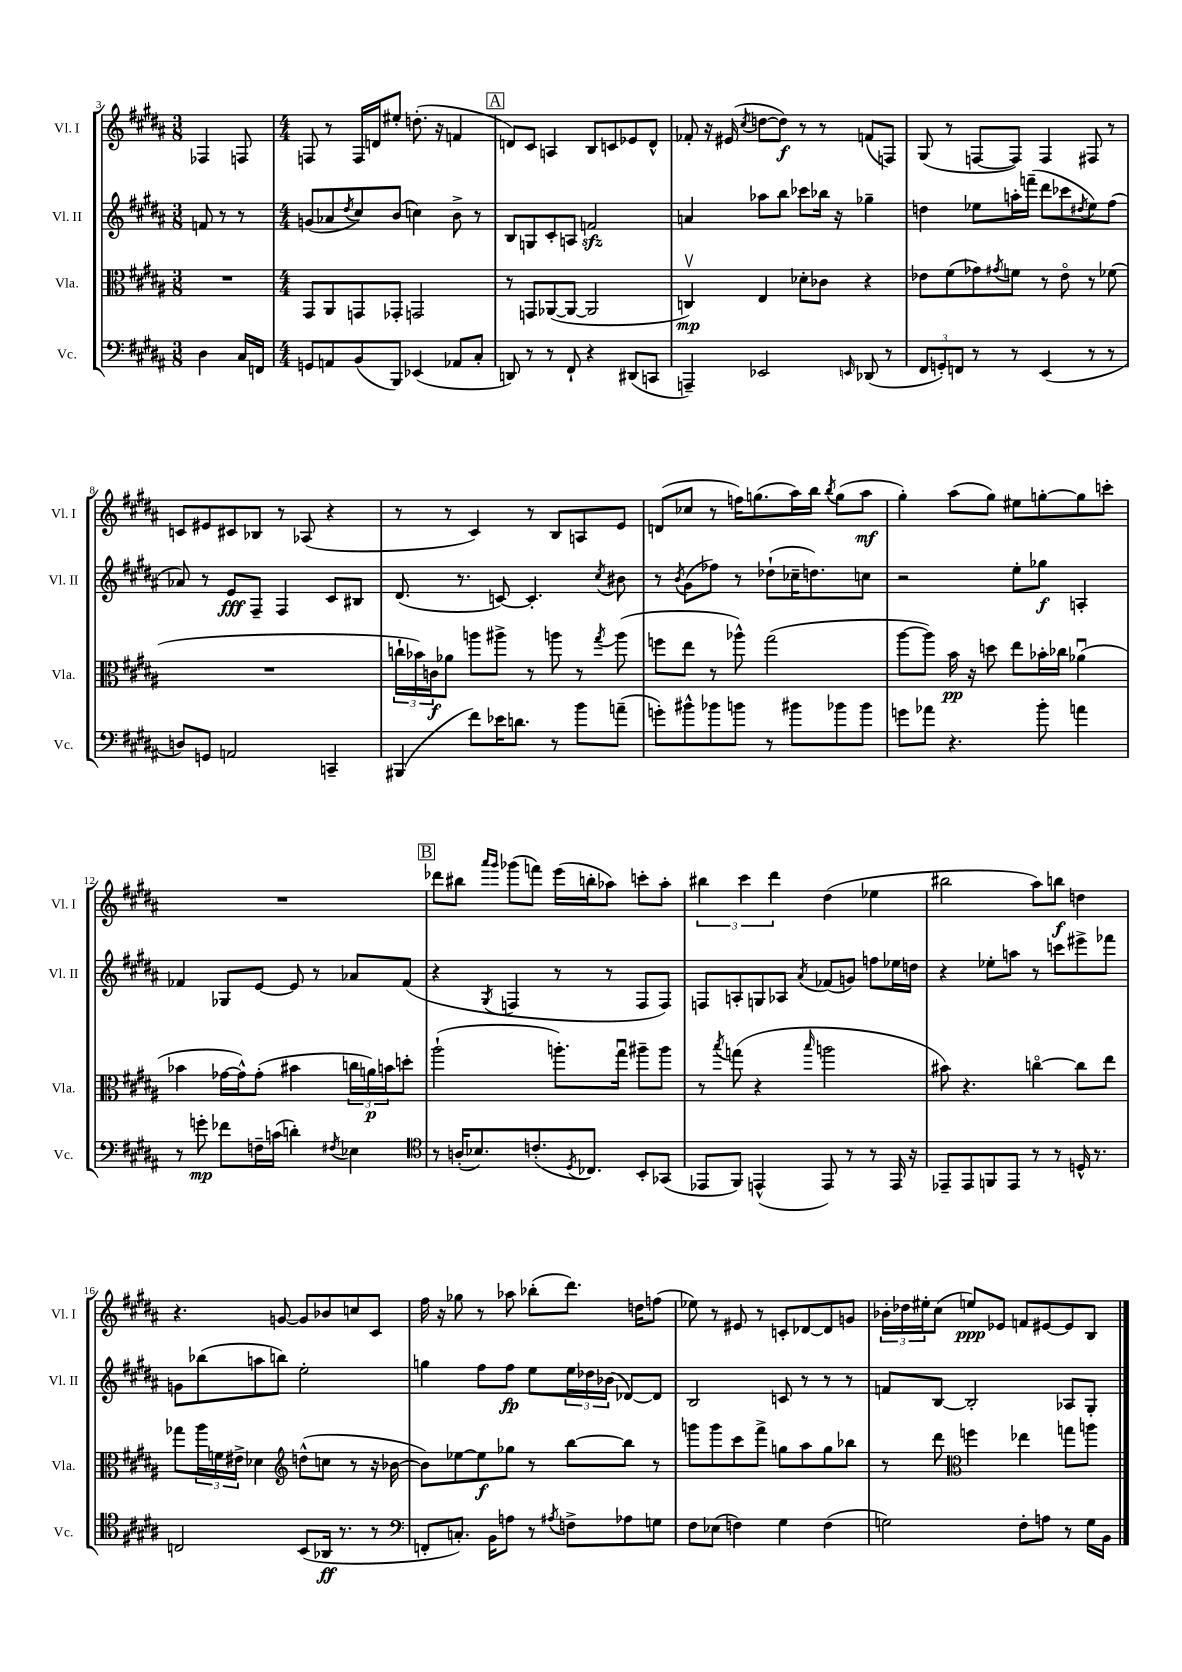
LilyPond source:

<<
\new StaffGroup <<
\new Staff = "s0" \with { instrumentName = "Vl. I" shortInstrumentName = "Vl. I" } {
    \clef treble \key b \major \numericTimeSignature \time 3/8
    fes4 f8 |
    \numericTimeSignature \time 4/4 f8 r8 f16 d'16 eis''8-. d''8.-.( r16 f'4 |
    \mark \markup { \box "A" } d'8) cis'8 a4 b8 c'8 ees'8 d'8-^ |
    fes'8-. r16 eis'16( \acciaccatura { cis''8 } d''8~ d''8\f) r8 r8 f'8( f8) |
    gis8( r8 f8~ f8) f4 fis8 r8 |
    c'8 eis'8 cis'8 bes8 r8 aes8( r4 |
    r8 r8 cis'4) r8 b8 a8 e'8 |
    d'8( ces''8 r8 f''16) g''8.( ais''16) b''16 \acciaccatura { b''8 } g''8( ais''8\mf |
    gis''4-.) ais''8( gis''8) eis''8 g''8~-. g''8 c'''8-. |
    R1 |
    \mark \markup { \box "B" } des'''8 bis''8 \grace { ais'''16 gis'''16 } ges'''8( f'''8) e'''16( b''16-. aes''8) c'''8-. aes''8-. |
    \tuplet 3/2 { bis''4 cis'''4 dis'''4 } dis''4( ees''4 |
    bis''2 ais''8) b''8\f d''4 |
    r4. g'8~ g'8 bes'8 c''8 cis'8 |
    fis''16 r16 ges''8 r8 aes''8 bes''8-.( dis'''8.) d''16 f''8( |
    ees''8) r8 eis'8 r8 c'8-. des'8~ des'8 g'8 |
    \tuplet 3/2 { bes'16-. des''16 eis''16-. } cis''8( e''8\ppp) ees'8 f'8 eis'8~ eis'8 b8 \bar "|." |
}
\new Staff = "s1" \with { instrumentName = "Vl. II" shortInstrumentName = "Vl. II" } {
    \clef treble \key b \major \numericTimeSignature \time 3/8
    f'8 r8 r8 |
    \numericTimeSignature \time 4/4 g'8( aes'8 \acciaccatura { dis''8 } cis''8) b'8( c''4) b'8-> r8 |
    \mark \markup { \box "A" } b8 g8 cis'8-. a8 f'2\sfz |
    a'4 aes''8 b''8 ces'''8 bes''16 r16 ges''4-- |
    d''4 ees''8 a''16-. f'''16--( dis'''8 ces'''8 \acciaccatura { dis''8 } ees''8) fis''8( |
    aes'8) r8 e'8\fff fis8-- fis4 cis'8 bis8 |
    dis'8.( r8. c'8~) c'4.-. \acciaccatura { cis''8 } bis'8 |
    r8 \acciaccatura { b'8 } gis'8( fes''8) r8 des''8-!( ces''16-- d''8.) c''8 |
    r2 e''8-. ges''8\f a4-. |
    fes'4 ges8 e'8~ e'8 r8 aes'8 fes'8( |
    \mark \markup { \box "B" } r4 \acciaccatura { gis8 } f4 r8 r8 f8 f8) |
    f8 a8-. g8 aes8 \acciaccatura { ais'8 } fes'8( g'8) f''8 ees''16 d''16 |
    r4 ees''8-. a''8 r8 c'''8 eis'''8-> fes'''8 |
    g'8 bes''8( a''8 b''8) e''2-. |
    g''4 fis''8 fis''8\fp e''8 \tuplet 3/2 { e''16 des''16 bes'16( } des'8~) des'8 |
    b2 c'8 r8 r8 r8 |
    f'8 b8~ b2-. aes8 gis8-. \bar "|." |
}
\new Staff = "s2" \with { instrumentName = "Vla." shortInstrumentName = "Vla." } {
    \clef alto \key b \major \numericTimeSignature \time 3/8
    R4. |
    \numericTimeSignature \time 4/4 gis,8 ais,8 g,8 ges,8-. g,2 |
    \mark \markup { \box "A" } r8 g,8 aes,8~( aes,8~ aes,2 |
    c4\upbow\mp) e4 des'8-. ces'8 r4 |
    ees'8 fis'8( ges'8) \acciaccatura { gis'8 } f'8 r8 ees'8\flageolet r8 fes'8( |
    R1 |
    \tuplet 3/2 { c''16-! bes'16) c'16\f } aes'8 a''8 ais''8-> r8 a''8 r8 \acciaccatura { gis''8 } a''8( |
    f''8 e''8 r8 aes''8-^) gis''2( |
    ais''8~ ais''8) b'16\pp r16 d''8 e''8 bes'16-. ces''16 aes'4\downbow( |
    bes'4 ges'16~ ges'16-^) ges'8-.( bis'4 \tuplet 3/2 { c''16 a'16\p) b'16 } d''8-. |
    \mark \markup { \box "B" } ais''2-!( a''8.-.) gis''16\downbow ais''8-- ais''8 |
    r8 \acciaccatura { b''8 } g''8( r4 \grace { b''16 } a''2 |
    bis'8) r4. c''4~\flageolet c''8 e''8 |
    ges''8 \tuplet 3/2 { ais''16 f'16 eis'16-> } des'4 \clef treble d''8-^( c''8 r8 r16 bes'16~ |
    bes'8) ees''8~ ees''8\f ges''8 r8 b''8~ b''8 r8 |
    g'''8 g'''8 cis'''8 fis'''8-> g''8 ais''8 g''8 bes''8 |
    r8 dis'''8 \clef alto f''4 ees''4 g''8 a''8 \bar "|." |
}
\new Staff = "s3" \with { instrumentName = "Vc." shortInstrumentName = "Vc." } {
    \clef bass \key b \major \numericTimeSignature \time 3/8
    dis4 cis16 f,16 |
    \numericTimeSignature \time 4/4 g,8 a,8 b,8( b,,8) ees,4( aes,8 cis8-. |
    \mark \markup { \box "A" } d,8) r8 r8 fis,8-! r4 dis,8( c,8 |
    a,,4--) ees,2 \grace { e,16 } des,8( r8 |
    \tuplet 3/2 { fis,8 g,8-.) f,8 } r8 r8 e,4( r8 r8 |
    d8) g,8 a,2 c,4-- |
    bis,,4( fis'8) ees'16 d'8. r8 b'8 a'8--( |
    g'8-.) bis'8-^ bes'8 b'8 r8 bis'8 bes'8 bes'8 |
    g'8 aes'8 r4. b'8-. a'4 |
    r8 g'8-.\mp fes'8 f16-- c'16( d'4-.) \acciaccatura { fis8 } ees4 |
    \mark \markup { \box "B" } \clef tenor r8 a16-.( bes8.) c'8.-.( \acciaccatura { dis8 } ces8.) b,8-. ges,8( |
    ees,8 fis,8) e,4-^( e,8) r8 r8 e,16 r16 |
    ees,8-- ees,8 f,8 ees,8 r8 r8 d16-^ r8. |
    c2 b,8( aes,16\ff r8. r8 |
    \clef bass f,8-. c8.-.) b,16 a8 r8 \acciaccatura { ais8 } f8-> aes8 g8 |
    fis8 ees8( f4) gis4 f4( |
    g2) fis8-. a8 r8 g16 b,16 \bar "|." |
}
>>
>>
\layout { \context { \Score currentBarNumber = #3 } }
